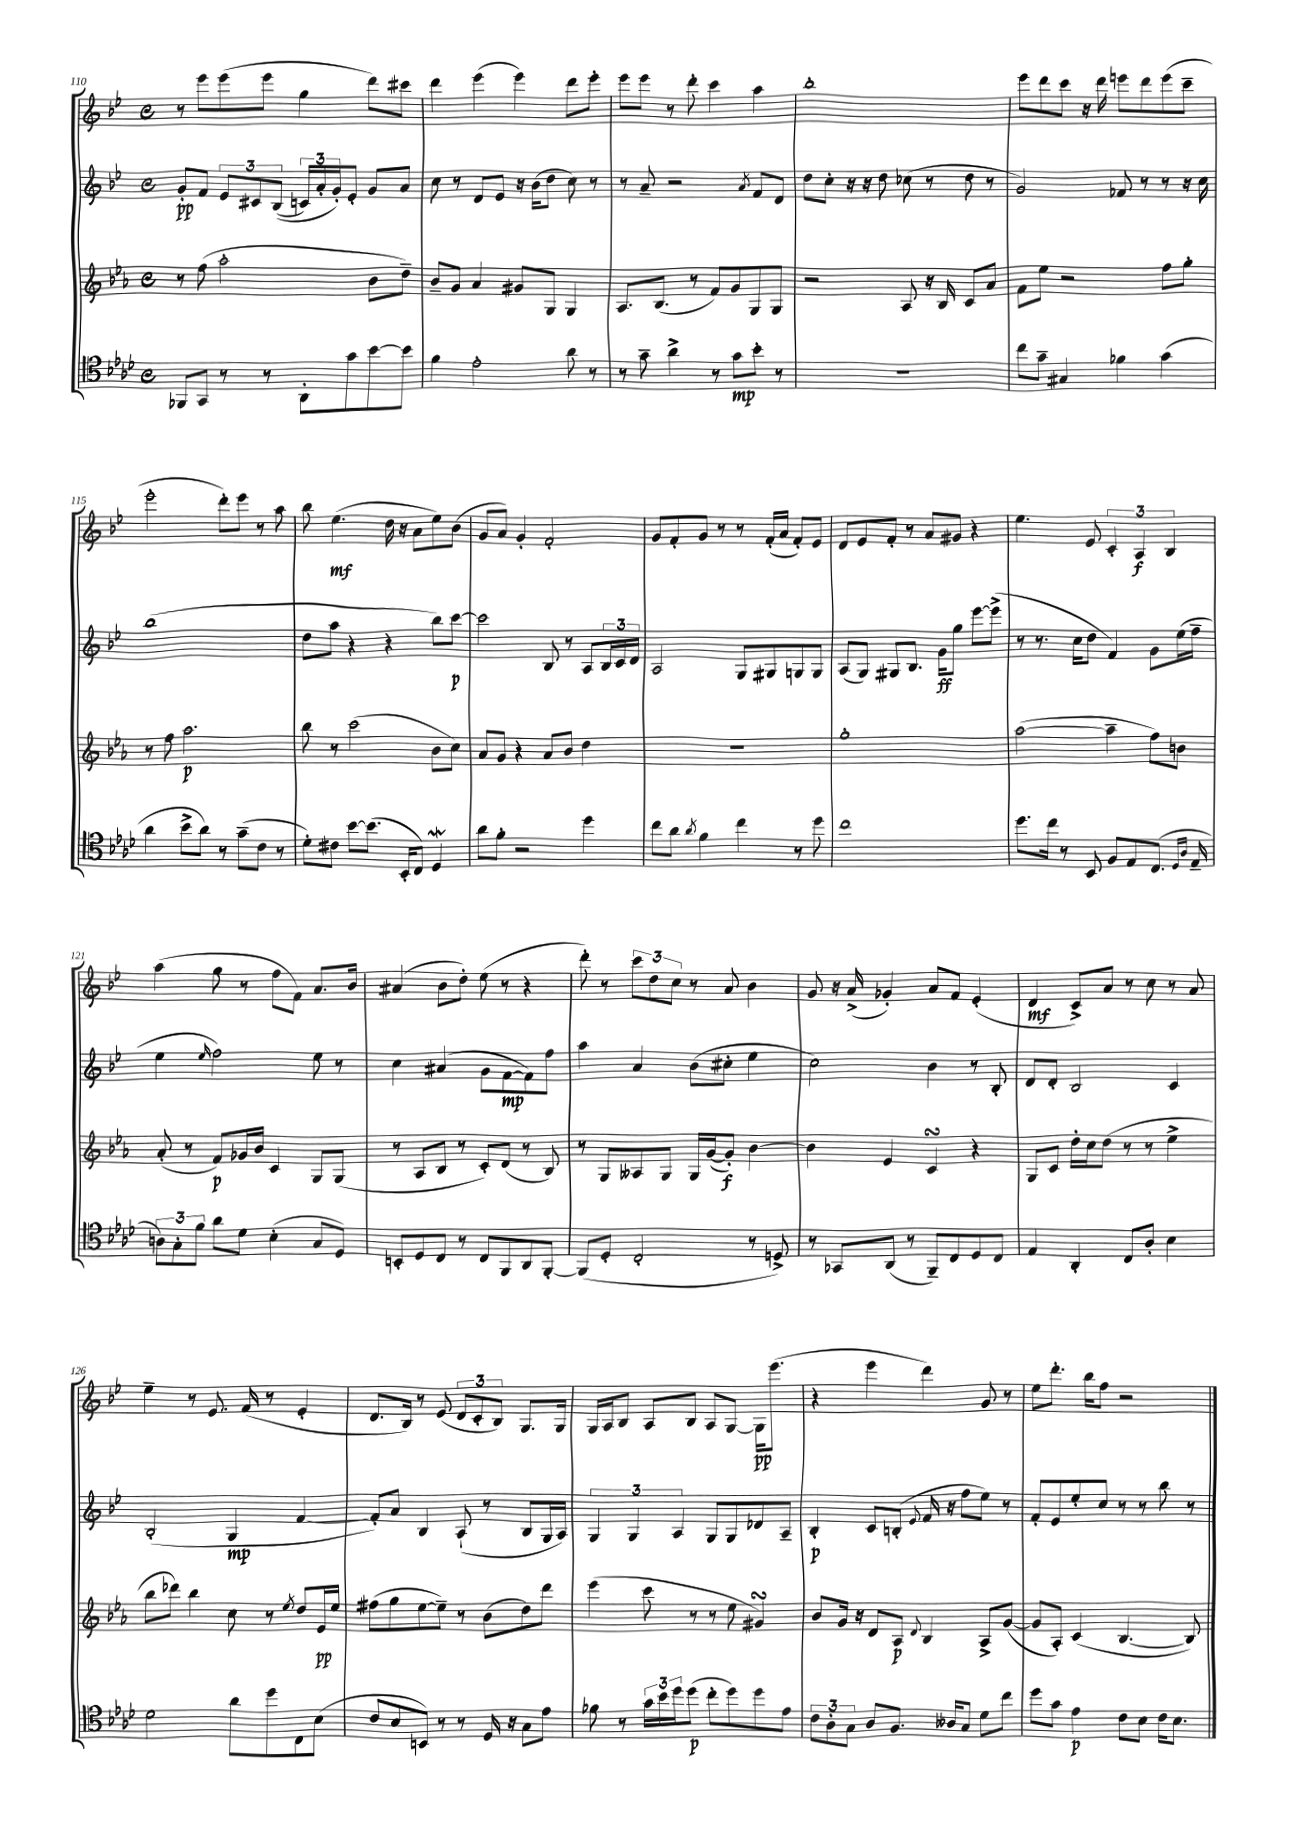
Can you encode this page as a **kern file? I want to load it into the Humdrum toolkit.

**kern	**dynam	**kern	**dynam	**kern	**dynam	**kern	**dynam
*part4	*part4	*part3	*part3	*part2	*part2	*part1	*part1
*staff4	*staff4	*staff3	*staff3	*staff2	*staff2	*staff1	*staff1
*clefC4	*	*clefG2	*	*clefG2	*	*clefG2	*
*k[b-e-a-d-]	*	*k[b-e-a-]	*	*k[b-e-]	*	*k[b-e-]	*
*M4/4	*	*M4/4	*	*M4/4	*	*M4/4	*
*met(c)	*	*met(c)	*	*met(c)	*	*met(c)	*
=110	=110	=110	=110	=110	=110	=110	=110
8FF-X/L	.	8r	.	8g'/L	pp	8r	.
8GG/J	.	(8ff\	.	8f/J	.	8eee-\L	.
8r	.	2aa-'\	.	12e-/L	.	(8eee-\	.
.	.	.	.	12c#X/	.	.	.
8r	.	.	.	.	.	8eee-\J	.
.	.	.	.	((12B-/J	.	.	.
8AA-'\L	.	.	.	24cn/LL)	.	4gg\	.
.	.	.	.	24a'/	.	.	.
.	.	.	.	24g'/J)	.	.	.
8g\	.	.	.	8e-'/J	.	.	.
[8b-\	.	8b-\L	.	8g/L	.	8ddd\L)	.
8b-\J]	.	8dd~\J)	.	8a/J	.	8ccc#X\J	.
=111	=111	=111	=111	=111	=111	=111	=111
4f\	.	8b-~/L	.	8cc\	.	4ddd\	.
.	.	8g/J	.	8r	.	.	.
2e-'\	.	4a-/	.	8d/L	.	(4eee-\	.
.	.	.	.	8e-/J	.	.	.
.	.	8g#X/L	.	16r	.	4eee-\)	.
.	.	.	.	(16b-\KL	.	.	.
.	.	8G/J	.	8dd\J	.	.	.
8a-\	.	4G/	.	8cc\)	.	8ddd\L	.
8r	.	.	.	8r	.	8eee-'\J	.
=112	=112	=112	=112	=112	=112	=112	=112
8r	.	8.A-/L	.	8r	.	8eee-\L	.
8g~\	.	.	.	8a~/	.	8eee-\J	.
.	.	(8.B-/J	.	.	.	.	.
4a-^\	.	.	.	2r	.	8r	.
.	.	8r	.	.	.	8ddd'\	.
8r	.	8f/L)	.	.	.	4ccc\	.
8g\L	mp	8g/	.	.	.	.	.
.	.	.	.	8qa/	.	.	.
8b-'\J	.	8G/	.	8f/L	.	4aa\	.
8r	.	8G/J	.	8d/J	.	.	.
=113	=113	=113	=113	=113	=113	=113	=113
1r	.	2r	.	8dd\L	.	1bb-'	.
.	.	.	.	8cc'\J	.	.	.
.	.	.	.	16r	.	.	.
.	.	.	.	16r	.	.	.
.	.	.	.	8dd\	.	.	.
.	.	8A-/	.	(8cc-X\	.	.	.
.	.	16r	.	8r	.	.	.
.	.	16B-/	.	.	.	.	.
.	.	8c/L	.	8dd\	.	.	.
.	.	8a-/J	.	8r	.	.	.
=114	=114	=114	=114	=114	=114	=114	=114
8cc\L	.	8f\L	.	2g/)	.	8eee-\L	.
8g~\J	.	8ee-\J	.	.	.	8ddd\	.
4G#X/	.	2r	.	.	.	8ccc\J	.
.	.	.	.	.	.	16r	.
.	.	.	.	.	.	16ddd\	.
4f-X\	.	.	.	8f-X/	.	8eeen\L	.
.	.	.	.	8r	.	8ddd\	.
(4g\	.	8ff\L	.	8r	.	(8eee\	.
.	.	8gg'\J	.	16r	.	8ccc~\J	.
.	.	.	.	16cc\	.	.	.
!!LO:LB:g=z
=115	=115	=115	=115	=115	=115	=115	=115
4a-\	.	8r	.	(1bb-	.	2eee-'\	.
.	.	8ff\	.	.	.	.	.
8b-^\L	.	2.aa-\	p	.	.	.	.
8a-\J)	.	.	.	.	.	.	.
8r	.	.	.	.	.	8ddd'\L)	.
(8g~\L	.	.	.	.	.	8eee-\J	.
8c\J	.	.	.	.	.	8r	.
8r	.	.	.	.	.	8aa\	.
=116	=116	=116	=116	=116	=116	=116	=116
8d-'\L)	.	8bb-\	.	8dd\L	.	8bb-\	.
8c#X\J	.	8r	.	8aa\J	.	(4.ee-\	mf
[8b-\L	.	(2ccc\	.	4r	.	.	.
(8.b-\J]	.	.	.	.	.	.	.
.	.	.	.	4r	.	16dd\	.
16BB-'/KL	.	.	.	.	.	16r	.
8C/J)	.	.	.	.	.	8a\L	.
4D-w/	.	8b-\L	.	8bb-\L)	.	8ee-\)	.
.	.	8cc\J)	.	[8ccc\J	p	(8b-\J	.
=117	=117	=117	=117	=117	=117	=117	=117
8a-\L	.	8a-/L	.	2ccc\]	.	8g/L	.
8f'\J	.	8g/J	.	.	.	8a/J)	.
2r	.	4r	.	.	.	4g'/	.
.	.	8a-/L	.	8B-/	.	2f'/	.
.	.	8b-/J	.	8r	.	.	.
4dd-\	.	4dd\	.	8A/L	.	.	.
.	.	.	.	24B-/L	.	.	.
.	.	.	.	24c/	.	.	.
.	.	.	.	24d/JJ	.	.	.
=118	=118	=118	=118	=118	=118	=118	=118
8cc\L	.	1r	.	2A/	.	8g/L	.
8a-\J	.	.	.	.	.	8f'/	.
8qa-/	.	.	.	.	.	.	.
4f\	.	.	.	.	.	8g/J	.
.	.	.	.	.	.	8r	.
4cc\	.	.	.	8G/L	.	8r	.
.	.	.	.	8G#X/	.	(16f'/LL	.
.	.	.	.	.	.	16a/JJ	.
8r	.	.	.	8Gn/	.	8f'/L)	.
8dd-\	.	.	.	8G/J	.	8e-/J	.
=119	=119	=119	=119	=119	=119	=119	=119
1cc	.	1gg'	.	(8A/L	.	8d/L	.
.	.	.	.	8G/J)	.	8e-/	.
.	.	.	.	8G#X/L	.	8f'/J	.
.	.	.	.	8.B-/J	.	8r	.
.	.	.	.	.	.	8a/L	.
.	.	.	.	16g\KL	ff	.	.
.	.	.	.	8gg\J	.	8g#X/J	.
.	.	.	.	[8eee-\L	.	4r	.
.	.	.	.	(8eee-^\J]	.	.	.
=120	=120	=120	=120	=120	=120	=120	=120
8.dd-\L	.	([2aa-\	.	8r	.	4.ee-\	.
.	.	.	.	8.r	.	.	.
16cc\Jk	.	.	.	.	.	.	.
8r	.	.	.	.	.	.	.
.	.	.	.	16cc\KL	.	.	.
8BB-/	.	.	.	8dd\J	.	8e-/	.
8F/L	.	4aa-~\]	.	4f/)	.	6c'/	.
8E-/	.	.	.	.	.	.	.
.	.	.	.	.	.	6A/	f
(8.C/J	.	8ff\L)	.	8g\L	.	.	.
.	.	.	.	.	.	6B-/	.
.	.	8bn\J	.	(16ee-\L	.	.	.
16qqD-/LL	.	.	.	.	.	.	.
16qqA-/JJ	.	.	.	.	.	.	.
16E-~/	.	.	.	16ff~\JJ	.	.	.
!!LO:LB:g=z
=121	=121	=121	=121	=121	=121	=121	=121
12An\L)	.	(8a-'/	.	4ee-\	.	(4aa\	.
12G'\	.	.	.	.	.	.	.
.	.	8r	.	.	.	.	.
12f\J	.	.	.	.	.	.	.
.	.	.	.	16qqee-/	.	.	.
8a-\L	.	8f/L)	p	2ff\)	.	8gg\	.
8d-\J	.	16g-X/L	.	.	.	8r	.
.	.	16b-/JJ	.	.	.	.	.
(4B-'\	.	4c/	.	.	.	8ff\L	.
.	.	.	.	.	.	8f\J)	.
8G/L	.	8G/L	.	8ee-\	.	8.a/L	.
8D-/J)	.	(8G/J	.	8r	.	.	.
.	.	.	.	.	.	16b-/Jk	.
=122	=122	=122	=122	=122	=122	=122	=122
8BBn'/L	.	8r	.	4cc\	.	(4a#X/	.
8D-/	.	8A-/L	.	.	.	.	.
8C/J	.	8B-/J	.	(4a#X/	.	8b-\L	.
8r	.	8r	.	.	.	8dd'\J)	.
8C/L	.	8c'/L)	.	8g\L	.	(8ee-\	.
8FF/	.	(8d/J	.	[8f\	mp	8r	.
8AA-/	.	8r	.	8f\])	.	4r	.
[8FF'/J	.	8B-/)	.	8ff\J	.	.	.
=123	=123	=123	=123	=123	=123	=123	=123
(8FF/L]	.	8r	.	4aa\	.	8ddd'\)	.
8D-'/J	.	8G/L	.	.	.	8r	.
2C'/	.	8A--X/	.	4a/	.	12ccc\L	.
.	.	.	.	.	.	12dd\	.
.	.	8G/J	.	.	.	.	.
.	.	.	.	.	.	12cc\J	.
.	.	16G/LL	.	(8b-\L	.	8r	.
.	.	([16g/J	.	.	.	.	.
.	.	8g'/J])	f	8cc#X'\J	.	8a/	.
8r	.	[4b-\	.	4ee-\	.	4b-\	.
8Dn^/)	.	.	.	.	.	.	.
=124	=124	=124	=124	=124	=124	=124	=124
8r	.	4b-\]	.	2cc\)	.	8g/	.
8GG-X/L	.	.	.	.	.	16r	.
.	.	.	.	.	.	(16a^/	.
(8AA-/J	.	4e-/	.	.	.	4g-X'/)	.
8r	.	.	.	.	.	.	.
8FF~/L)	.	4csSSS/	.	4b-\	.	8a/L	.
8C/	.	.	.	.	.	8f/J	.
8D-/	.	4r	.	8r	.	(4e-'/	.
8C/J	.	.	.	8B-'/	.	.	.
=125	=125	=125	=125	=125	=125	=125	=125
4E-/	.	8G/L	.	8d/L	.	4d/	mf
.	.	8c/J	.	8d'/J	.	.	.
4AA-'/	.	16dd'\LL	.	2B-/	.	8c^/L)	.
.	.	16cc\J	.	.	.	.	.
.	.	(8dd\J	.	.	.	8a/J	.
8C/L	.	8r	.	.	.	8r	.
8A-'/J	.	8r	.	.	.	8cc\	.
4B-\	.	4ee-^\	.	4c/	.	8r	.
.	.	.	.	.	.	8a/	.
!!LO:LB:g=z
=126	=126	=126	=126	=126	=126	=126	=126
2d-\	.	8bb-\L	.	(2B-'/	.	4ee-~\	.
.	.	8ddd-X\J)	.	.	.	.	.
.	.	4bb-\	.	.	.	8r	.
.	.	.	.	.	.	8.e-/	.
8a-\L	.	8cc\	.	4G/	mp	.	.
.	.	.	.	.	.	(16f/	.
8dd-\	.	8r	.	.	.	8r	.
.	.	8qee-/	.	.	.	.	.
8C\	.	8dd/L	.	[4f/	.	4e-'/	.
(8B-\J	.	16e-/L	pp	.	.	.	.
.	.	16ee-/JJ	.	.	.	.	.
=127	=127	=127	=127	=127	=127	=127	=127
8c/L	.	(8ff#X\L	.	8f'/L])	.	8.d/L	.
8B-/	.	8gg\	.	8a/J	.	.	.
.	.	.	.	.	.	16B-/Jk)	.
8BBn/J)	.	[8ee-\	.	4B-/	.	8r	.
8r	.	8ee-~\J])	.	.	.	(8e-/	.
8r	.	8r	.	(8A`/	.	12d/L	.
.	.	.	.	.	.	12c'/	.
16D-/	.	(8b-\L	.	8r	.	.	.
.	.	.	.	.	.	12B-/J)	.
16r	.	.	.	.	.	.	.
8G\L	.	8dd\)	.	8B-/L	.	8.G/L	.
8e-\J	.	8ddd\J	.	16G/L	.	.	.
.	.	.	.	16A/JJ)	.	16G/Jk	.
=128	=128	=128	=128	=128	=128	=128	=128
8f-X\	.	(4eee-\	.	6G/	.	16G/LL	.
.	.	.	.	.	.	16A/J	.
8r	.	.	.	.	.	8B-/J	.
.	.	.	.	6G/	.	.	.
24g\LL	.	8ccc\	.	.	.	8A/L	.
24b-\	.	.	.	.	.	.	.
24dd-\J	.	.	.	6A/	.	.	.
(8dd-\J	p	8r	.	.	.	8B-/J	.
8cc'\L	.	8r	.	8G/L	.	8A/L	.
8dd-\)	.	8ee-\	.	8G/	.	[8G/J	.
8dd-\	.	4g#XsSsS/)	.	8d-X/	.	16G\KL]	pp
.	.	.	.	.	.	(8.eee-\J	.
8e-\J	.	.	.	8A~/J	.	.	.
=129	=129	=129	=129	=129	=129	=129	=129
12c\L	.	8b-/L	.	4B-'/	p	4r	.
12A-'\	.	.	.	.	.	.	.
.	.	16g/Jk	.	.	.	.	.
12G\J	.	.	.	.	.	.	.
.	.	16r	.	.	.	.	.
8A-/L	.	8d/L	.	8c/L	.	4eee-\	.
8.F/J	.	8A-/J	p	(8Bn'/J	.	.	.
.	.	8qqd/	.	8qqe-/	.	.	.
.	.	4B-/	.	16f/	.	4ddd\)	.
16A--X/KL	.	.	.	16r	.	.	.
8G/J	.	.	.	8ff\L	.	.	.
8d-\L	.	8A-^/L	.	8ee-\J)	.	8g/	.
8cc\J	.	([8g/J	.	8r	.	8r	.
=130	=130	=130	=130	=130	=130	=130	=130
8dd-\L	.	8g/L]	.	8f'/L	.	8ee-\L	.
8g\J	.	8A-'/J)	.	8e-/	.	8.ddd'\J	.
4e-\	p	(4c/	.	8ee-'/	.	.	.
.	.	.	.	.	.	16bb-\KL	.
.	.	.	.	8cc/J	.	8ff\J	.
8c\L	.	[4.B-/	.	8r	.	2r	.
8B-\J	.	.	.	8r	.	.	.
16c\KL	.	.	.	8bb-\	.	.	.
8.B-\J	.	.	.	.	.	.	.
.	.	8B-/])	.	8r	.	.	.
==	==	==	==	==	==	==	==
*-	*-	*-	*-	*-	*-	*-	*-
